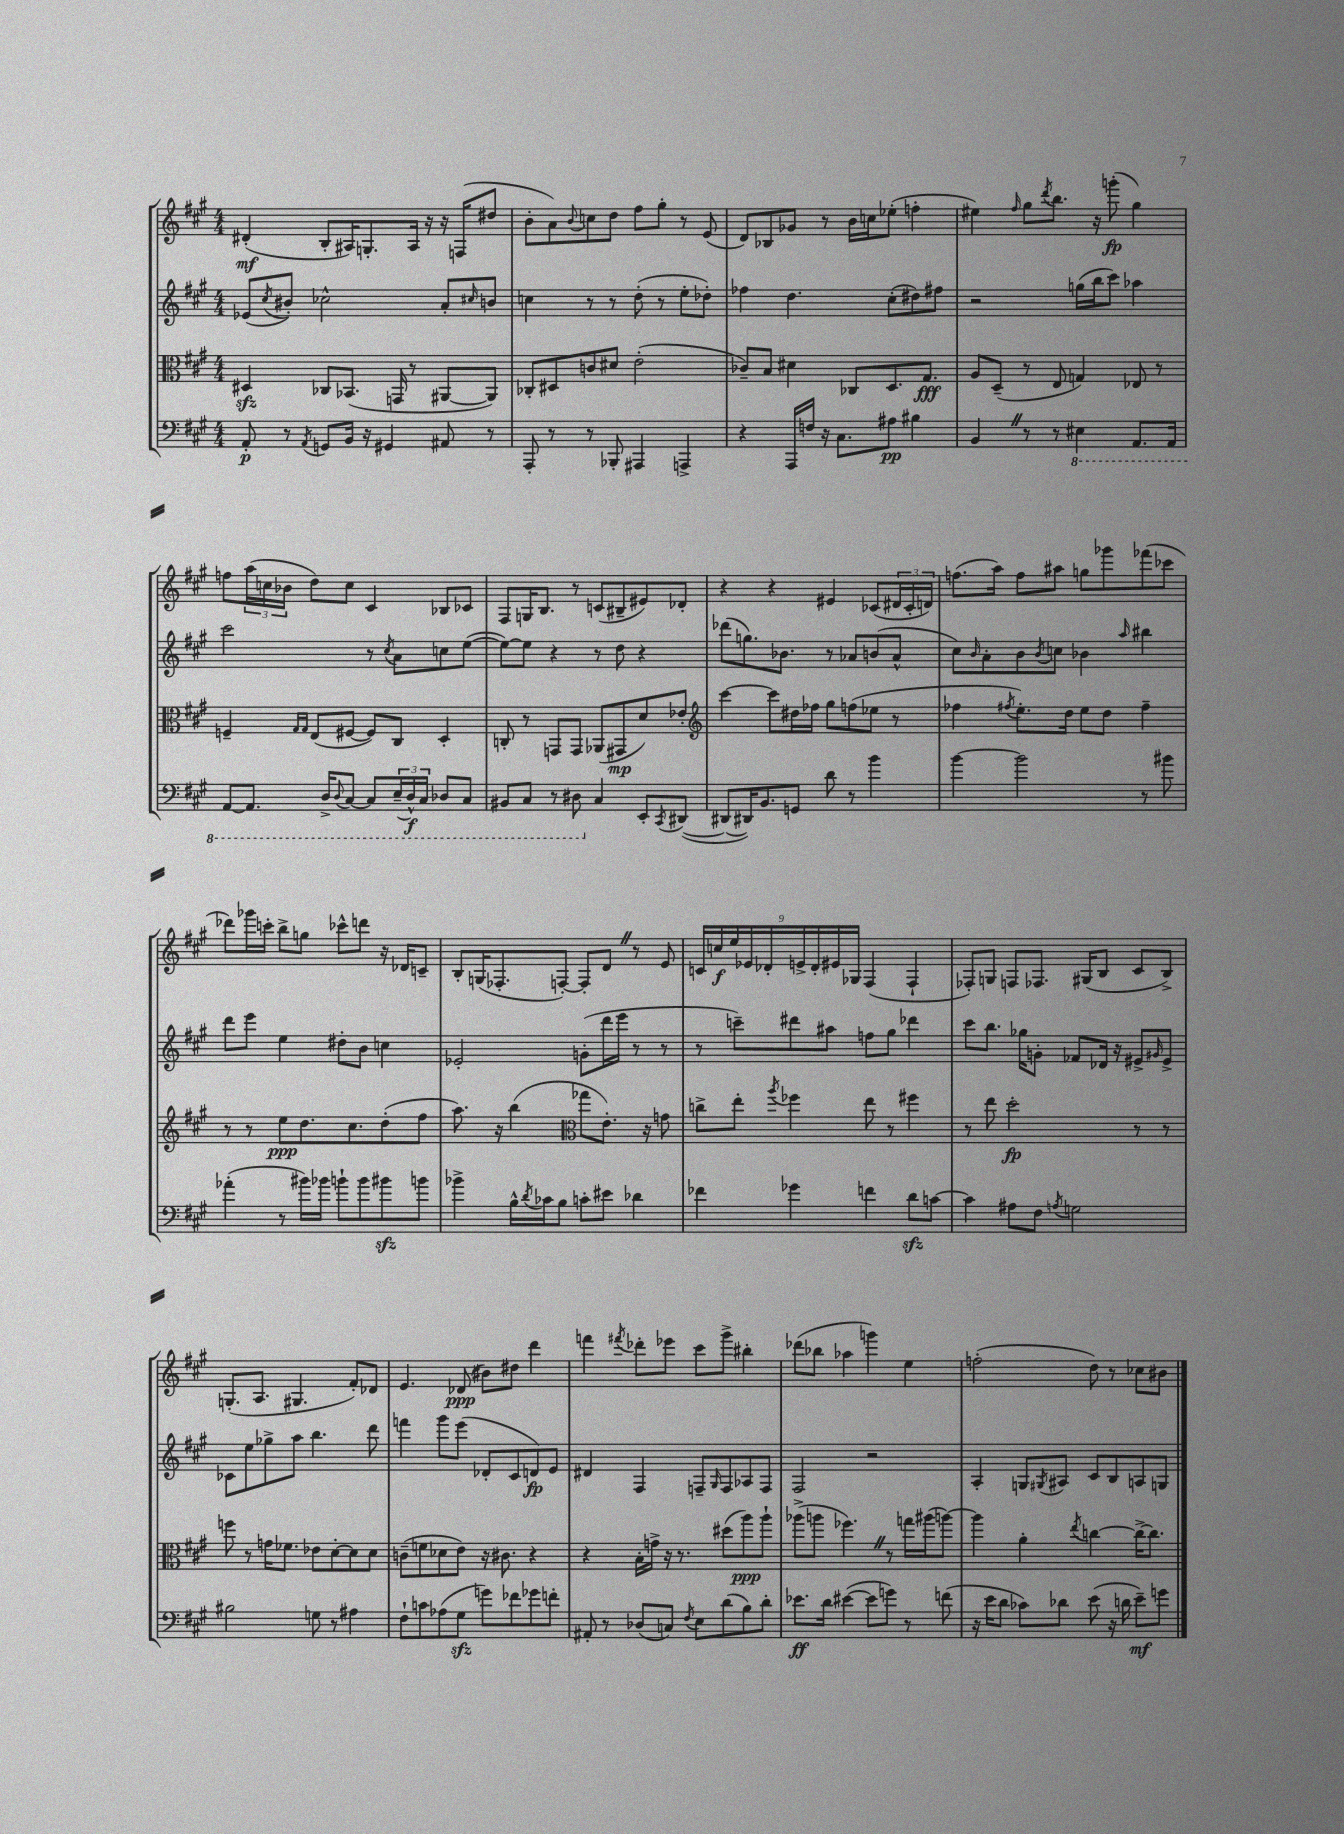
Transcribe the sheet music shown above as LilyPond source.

<<
\new StaffGroup <<
\new Staff = "s0" {
    \clef treble \key a \major \numericTimeSignature \time 4/4
    dis'4-.\mf( b8-. ais16) g8.-. ais16 r16 r16 f16( dis''8 |
    b'8-. a'8) \appoggiatura { b'8 } c''8 d''8 fis''8 gis''8-. r8 e'8( |
    d'8) bes8 ges'8 r8 b'16 c''16 ees''8-.( f''4-. |
    eis''4) \grace { fis''16 } gis''8 \acciaccatura { d'''8 } b''8. r16 g'''8-.\fp( gis''4) |
    f''8 \tuplet 3/2 { a''16( c''16 bes'16 } d''8) c''8 cis'4 bes8 ces'8 |
    fis8 g16 b8. r8 c'8( bis8-- eis'8) des'8-. |
    r4 r4 eis'4 ces'8( \tuplet 3/2 { dis'16 ces'16-. d'16) } |
    f''8.( a''16) f''8 ais''8 g''8 ges'''8 fes'''8( ces'''8 |
    des'''8) ges'''16 c'''16-. b''8-> g''8 ces'''8-^ d'''8 r16 des'16 c'8-- |
    b8-. g16( fes8.-. f8~-.) f8-. d'8 \once \override BreathingSign.text = \markup { \musicglyph "scripts.caesura.straight" } \breathe r8 e'8 |
    \tuplet 9/8 { c'16 c''16\f e''16 ees'16 des'16-. e'16-> des'16-. eis'16 ges16 } fis4( fis4-! |
    fes8-.) g8 f8 fes8. gis16( b8 cis'8 b8->) |
    g8.-.( a8. gis4. fis'8-.) des'8 |
    e'4. des'8\ppp( bis'8) dis''8 d'''4 |
    f'''4 \acciaccatura { fis'''8 } des'''8-. ees'''8 cis'''8 gis'''8-> bis''4-. |
    des'''8( bes''8 aes''4 g'''4) e''4 |
    f''2-.( d''8) r8 ces''8 bis'8 \bar "|." |
}
\new Staff = "s1" {
    \clef treble \key a \major \numericTimeSignature \time 4/4
    ees'8( \acciaccatura { cis''8 } bis'8-.) ces''2-^ a'8-. \grace { cis''16 } b'8 |
    c''4 r8 r8 d''8-.( r8 e''8-. des''8-.) |
    fes''4 d''4. cis''8-.( dis''8) fis''8 |
    r2 g''16( b''16 cis'''8) aes''4 |
    cis'''2 r8 \acciaccatura { cis''8 } a'8 c''8 e''8~( |
    e''8~) e''8 r4 r8 d''8 r4 |
    des'''8( g''8.) bes'8. r8 aes'8 b'8( aes'8-^ |
    cis''8) \grace { b'16 } a'8-. b'8 \acciaccatura { b'8 } c''8 bes'4 \grace { a''16 } bis''4 |
    d'''8 e'''8 e''4 dis''8-. b'8 c''4 |
    ees'2-. g'8-.( d'''16 e'''16 r8 r8 |
    r8 c'''8--) dis'''8 ais''8 f''8 gis''8 des'''4 |
    cis'''8 b''8. ges''16 g'8-. fes'8 des'16 r16 eis'8-> \grace { gis'16 } eis'8-> |
    ces'8 e''8 ges''8-> a''8 b''4. d'''8 |
    f'''4 gis'''8 e'''8( des'8-. cis'8 d'8\fp) e'8 |
    dis'4 fis4 f8-- \grace { gis16 } f8 aes8 f8 |
    fis2 r2 |
    a4-. g8 \acciaccatura { gis8 } ais8 cis'8 b8 a8 g8 \bar "|." |
}
\new Staff = "s2" {
    \clef alto \key a \major \numericTimeSignature \time 4/4
    dis4\sfz ces8 bes,8.( g,16 r8 ais,8~ ais,8) |
    ces8-. dis8 c'8 dis'8 e'2-.( |
    ces'8--) b8 dis'4 ces8 d8. gis8.\fff |
    a8 d8--( r8 e8 g4) ees8 r8 |
    f4-- \grace { gis16 gis16 } e8( fis8~ fis8) cis8 d4-. |
    c8-. r8 g,8 g,8 aes,8( gis,8\mp d'8) ees'8-. |
    \clef treble cis'''4~ cis'''8 dis''16 fes''16 gis''8 f''8( ees''8 r8 |
    fes''4 \acciaccatura { fis''8 } e''8.-.) d''16 e''8 d''8 fis''4-- |
    r8 r8 e''8\ppp d''8. cis''8. d''8-.( fis''8 |
    a''8.) r16 b''4( \clef alto ges''8 e'8.-.) r16 g'8 |
    c''8-> e''8-. \acciaccatura { a''8 } fes''4 e''8 r8 fis''4 |
    r8 e''8 d''2-.\fp r8 r8 |
    f''8 r8 g'16 fes'8. ees'8 d'8~-. d'8 d'8 |
    c'8--( f'8 des'8 e'8) r16 cis'8. r4 |
    r4 b16-. g'16-> r16 r8. dis''8( a''8\ppp) a''8-! |
    aes''8->( a''8 fes''4.) \once \override BreathingSign.text = \markup { \musicglyph "scripts.caesura.straight" } \breathe r8 g''16 ais''16( a''8~) |
    a''4 a'4-. \acciaccatura { e''8 } c''4~ c''16~-> c''8. \bar "|." |
}
\new Staff = "s3" {
    \clef bass \key a \major \numericTimeSignature \time 4/4
    a,8-.\p r8 \acciaccatura { a,8 } g,8 b,16 r16 gis,4 ais,8 r8 |
    a,,8-. r8 r8 bes,,8-. ais,,4 a,,4-> |
    r4 a,,16 f16 r16 cis8. ais8\pp bis4 |
    b,4 \once \override BreathingSign.text = \markup { \musicglyph "scripts.caesura.straight" } \breathe r8 r8 \ottava #-1 eis,4 a,,8. a,,16 |
    a,,8~ a,,8. d,16-> \appoggiatura { d,8 } cis,8~ cis,8 \tuplet 3/2 { e,16--( d,16-^\f) cis,16 } des,8 cis,8 |
    bis,,8 cis,8 r8 dis,8 \ottava #0 cis4 e,8-. \acciaccatura { cis,8 } dis,!8~( |
    dis,!8~ dis,!16) b,8. g,8 d'8 r8 b'4 |
    b'4~ b'2 r8 bis'8 |
    aes'4-.( r8 bis'16) bes'16 b'8-! b'8 bis'8\sfz b'8 |
    bes'4-> b16-^ \acciaccatura { d'8 } ces'16 b8 c'8-. eis'8 des'4 |
    fes'4 ges'4 f'4 d'8\sfz c'8~ |
    c'4 ais8 fis8 \acciaccatura { a8 } g2 |
    bis2 g8 r8 ais4 |
    fis8-! c'8 aes8( gis8\sfz g'8) fes'8 ges'8 f'8-. |
    ais,8-. r8 des8( c8) \acciaccatura { fis8 } e8 d'8( b8) d'8-. |
    ees'8.\ff d'16 eis'4~( eis'8 g'8) r8 f'8( |
    r16 e'16 d'8 ces'8) des'8 e'8( r16 d'16 e'8--\mf) g'8 \bar "|." |
}
>>
>>
\layout { \context { \Score \remove "Bar_number_engraver" } }
